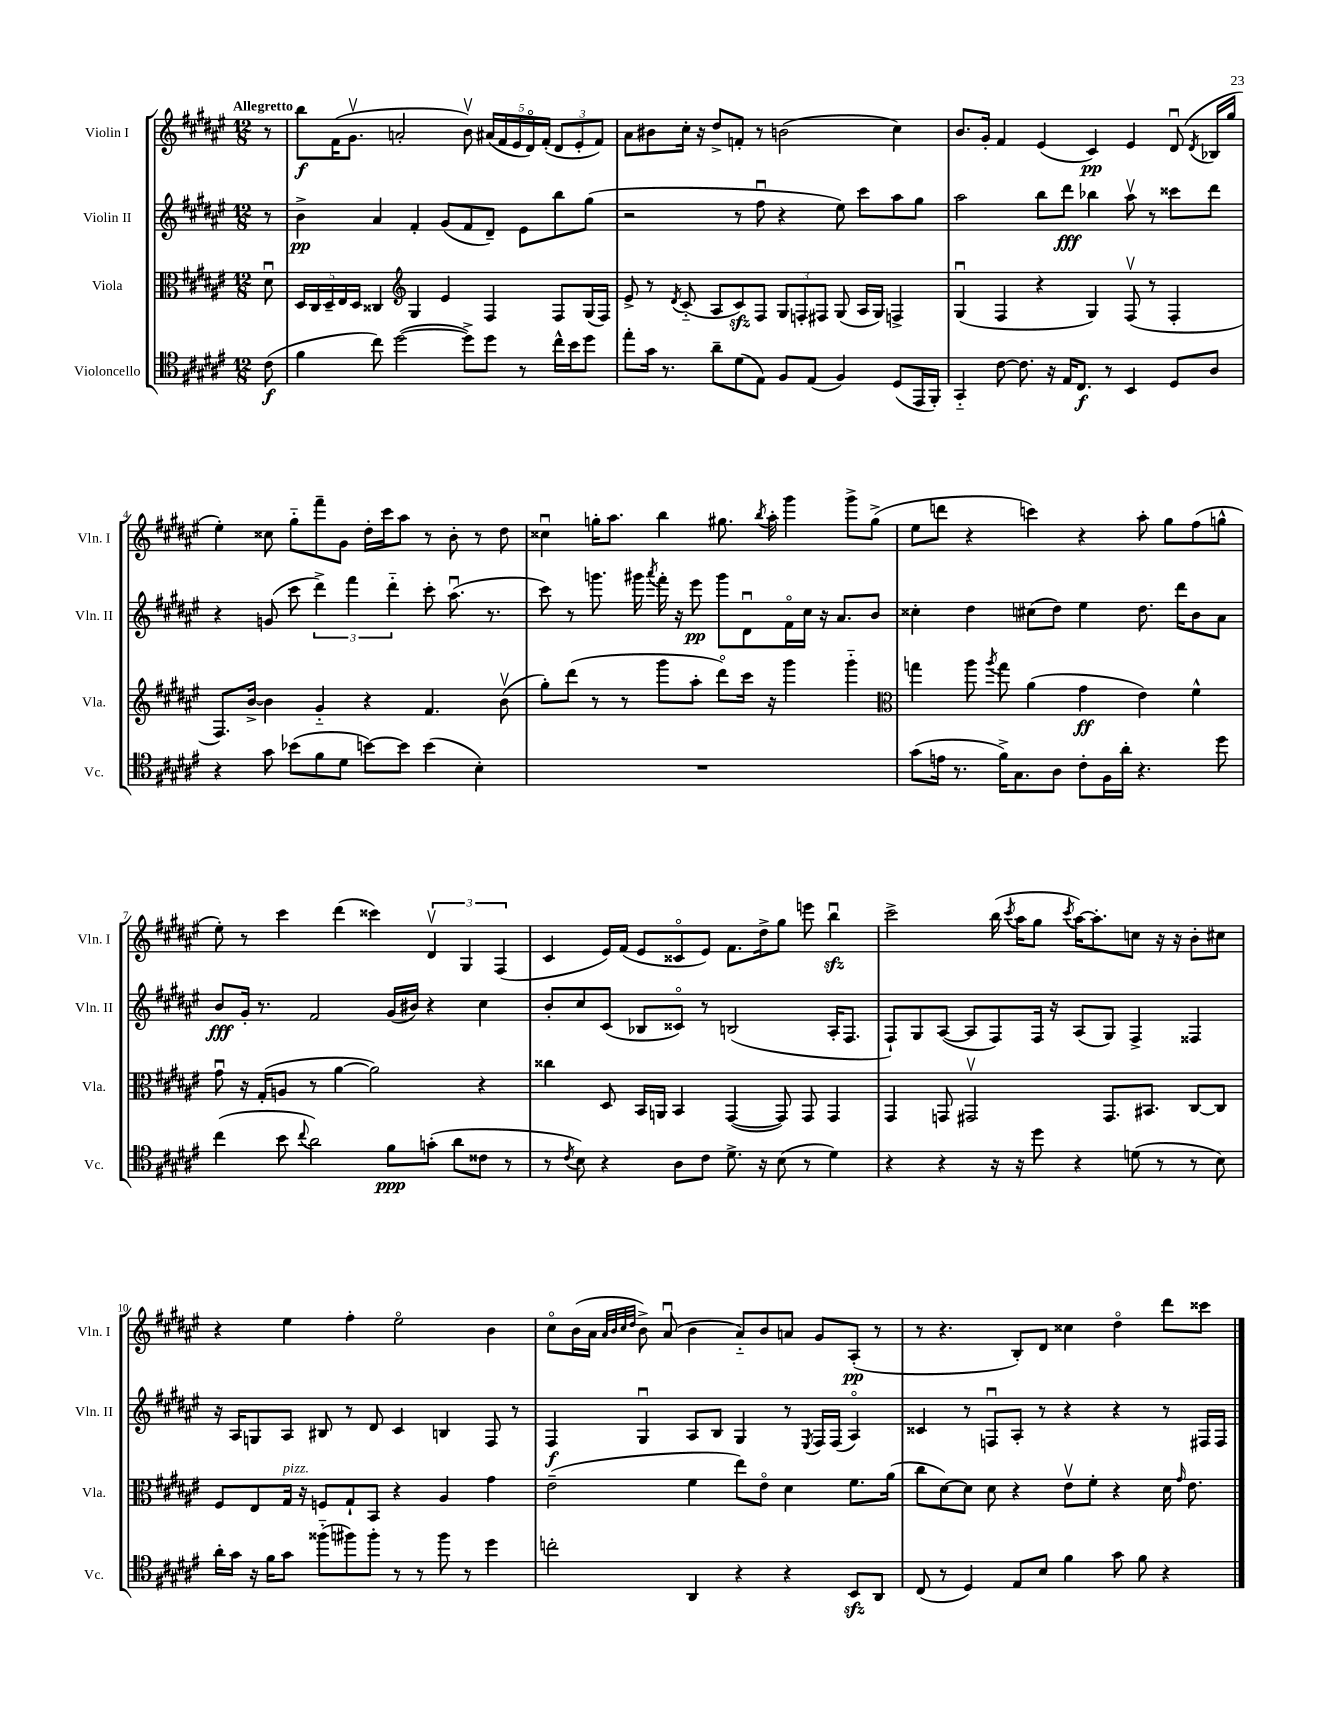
<<
\new StaffGroup <<
\new Staff = "s0" \with { instrumentName = "Violin I" shortInstrumentName = "Vln. I" } {
    \clef treble \key fis \major \numericTimeSignature \time 12/8 \partial 8 \tempo "Allegretto"
    \autoBeamOff r8 |
    b''8[\f fis'16( gis'8.]\upbow a'2-. b'8\upbow) \tuplet 5/4 { ais'16[( fis'16 eis'16 dis'16\flageolet) fis'16]-.( } \tuplet 3/2 { dis'8[ eis'8-. fis'8]) } |
    ais'8[ bis'8 cis''16]-. r16 dis''8[-> f'8]-. r8 b'2( cis''4) |
    b'8.[ gis'16]-. fis'4 eis'4( cis'4\pp) eis'4 dis'8\downbow( \acciaccatura { dis'8 } bes16[ gis''16] |
    eis''4-.) cisis''8 gis''8[-_ fis'''8-- gis'8] dis''16[-. cis'''16 ais''8] r8 b'8-. r8 dis''8 |
    cisis''4\downbow g''16[-. ais''8.] b''4 gis''8. \acciaccatura { b''8 } ais''16-. gis'''4 gis'''8[-> gis''8]->( |
    eis''8[ d'''8] r4 c'''4) r4 ais''8-. gis''8[ fis''8( g''8]-^ |
    eis''8-.) r8 cis'''4 dis'''4( cisis'''4) \tuplet 3/2 { dis'4\upbow gis4 fis4( } |
    cis'4 eis'16[) fis'16]( eis'8[ cisis'8\flageolet eis'8]) fis'8.[ dis''16-> gis''8] e'''8 b''4\downbow\sfz |
    cis'''2-> b''16( \acciaccatura { cis'''8 } ais''16[ gis''8] \acciaccatura { cis'''8 } ais''16[~) ais''8.-. c''8] r16 r16 b'8[-. cis''8] |
    r4 eis''4 fis''4-. eis''2\flageolet b'4 |
    cis''8[\flageolet b'16( ais'16] \grace { ais'32[ b'32 cis''32 dis''32] } b'8->) ais'8\downbow( b'4 ais'8[-_) b'8 a'8] gis'8[ ais8]-.\pp( r8 |
    r8 r4. b8[-.) dis'8] cisis''4 dis''4\flageolet dis'''8[ cisis'''8] \bar "|." |
}
\new Staff = "s1" \with { instrumentName = "Violin II" shortInstrumentName = "Vln. II" } {
    \clef treble \key fis \major \numericTimeSignature \time 12/8 \partial 8
    \autoBeamOff r8 |
    b'4->\pp ais'4 fis'4-. gis'8[( fis'8 dis'8]--) eis'8[ b''8 gis''8]( |
    r2 r8 fis''8\downbow r4 eis''8) cis'''8[ ais''8 gis''8] |
    ais''2 b''8[ dis'''8]\fff bes''4 ais''8\upbow r8 cisis'''8[ dis'''8] |
    r4 g'8( cis'''8 \tuplet 3/2 { dis'''4->) fis'''4 dis'''4-_ } cis'''8-. ais''8.\downbow( r8. |
    cis'''8) r8 g'''8. gis'''16 \acciaccatura { ais'''8 } fis'''16-. r16 eis'''8\pp gis'''8[ dis'8\downbow fis'16\flageolet cis''16] r16 ais'8.[ b'8] |
    cisis''4-. dis''4 cis''8[( dis''8]) eis''4 dis''8. dis'''16[ b'8 ais'8] |
    b'8[\fff gis'16]-. r8. fis'2 gis'16[( bis'16]) r4 cis''4 |
    b'8[-. cis''8 cis'8]( bes8[ cisis'8]\flageolet) r8 b2( ais16[-. fis8.] |
    fis8[-!) gis8 ais8]~( ais8[ fis8) fis16] r16 ais8[( gis8]) fis4-> fisis4 |
    r16 ais16[ g8 ais8] bis8 r8 dis'8 cis'4 b4 fis8 r8 |
    fis4\f gis4\downbow ais8[ b8] gis4 r8 \acciaccatura { eis8 } fis16[ fis16]( ais4\flageolet) |
    cisis'4 r8 f8[\downbow ais8]-. r8 r4 r4 r8 fis16[ fis16] \bar "|." |
}
\new Staff = "s2" \with { instrumentName = "Viola" shortInstrumentName = "Vla." } {
    \clef alto \key fis \major \numericTimeSignature \time 12/8 \partial 8
    \autoBeamOff dis'8\downbow |
    \tuplet 5/4 { dis16[ cis16 dis16-- eis16 dis16] } cisis4 \clef treble gis4 eis'4 fis4 fis8[ gis16( fis16]) |
    eis'8-> r8 \acciaccatura { dis'8 } cis'8-_( ais8[ cis'8\sfz) fis8] \tuplet 3/2 { gis8[ f8-. fis8] } gis8( ais16[ gis16]) f4-> |
    gis4\downbow( fis4 r4 gis4) fis8\upbow( r8 fis4-. |
    fis8.[) b'16]~-> b'4 gis'4-_ r4 fis'4. b'8\upbow( |
    gis''8[-.) dis'''8]( r8 r8 gis'''8[ ais''8]-. dis'''8[\flageolet) cis'''16] r16 gis'''4 gis'''4-_ |
    \clef alto g''4 ais''8 \acciaccatura { ais''8 } g''8 ais'4( gis'4\ff eis'4) fis'4-^ |
    gis'8\downbow r16 gis16[-.( a8] r8 ais'4~ ais'2) r4 |
    cisis''4 dis8 b,16[ a,16] b,4 gis,4~( gis,8) gis,8 gis,4 |
    gis,4 g,8 gis,2\upbow gis,8.[ bis,8.] cis8[~ cis8] |
    fis8[ eis8 gis16]^\markup { \italic "pizz." } r16 f8[ gis8-! b,8] r4 ais4 gis'4 |
    eis'2--( fis'4 eis''8[) eis'8]\flageolet dis'4 fis'8.[ ais'16]( |
    cis''8[ dis'8~) dis'8] dis'8 r4 eis'8[\upbow fis'8]-. r4 dis'16 \grace { gis'16 } eis'8. \bar "|." |
}
\new Staff = "s3" \with { instrumentName = "Violoncello" shortInstrumentName = "Vc." } {
    \clef tenor \key fis \major \numericTimeSignature \time 12/8 \partial 8
    \autoBeamOff cis'8\f( |
    fis'4 cis''8) dis''2~( dis''8[->) dis''8] r8 cis''16[-^ b'16 dis''8] |
    eis''8[-. gis'16] r8. ais'8[-- dis'8( eis8]) fis8[ eis8]( fis4) dis8[( eis,16 fis,16]-.) |
    gis,4-_ cis'8~ cis'8. r16 eis16[ cis8.]\f r8 b,4 dis8[ ais8] |
    r4 gis'8 bes'8[( fis'8 dis'8] b'8[~) b'8] b'4( b4-.) |
    R1. |
    gis'8[( e'16] r8. fis'16[->) gis8. ais8] cis'8[-. fis16 ais'16]-. r4. dis''8 |
    cis''4( b'8 \appoggiatura { cis''8 } ais'2) fis'8[\ppp g'8]-.( ais'8[ cisis'8] r8 |
    r8 \acciaccatura { cis'8 } b8) r4 ais8[ cis'8] dis'8.-> r16 b8( r8 dis'4) |
    r4 r4 r16 r16 dis''8 r4 d'8( r8 r8 b8) |
    ais'16[-. gis'16] r16 fis'16[ gis'8] fisis''8[-_( fis''8) fis''8]-. r8 r8 fis''8 r8 dis''4 |
    c''2-. ais,4 r4 r4 b,8[\sfz ais,8] |
    cis8( r8 dis4) eis8[ b8] fis'4 gis'8 fis'8 r4 \bar "|." |
}
>>
>>
